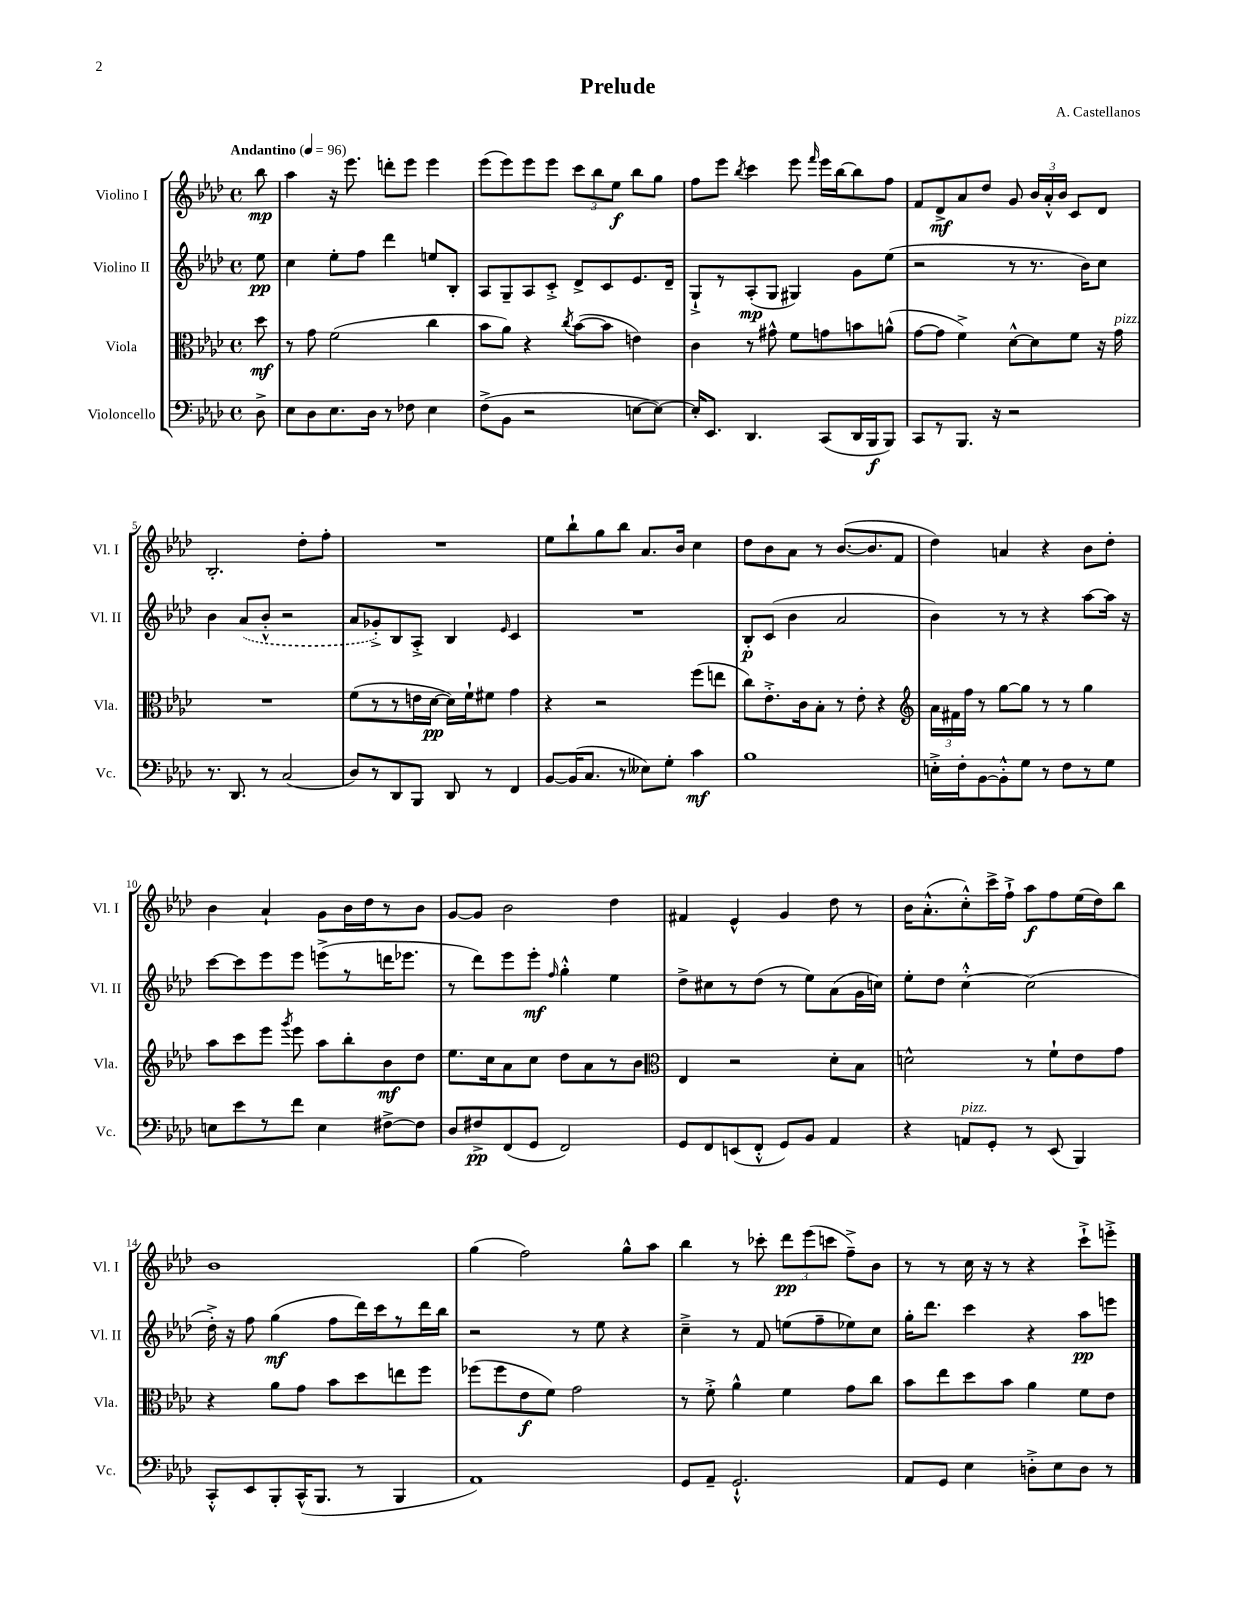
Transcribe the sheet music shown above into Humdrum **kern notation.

**kern	**kern	**kern	**kern
*staff4	*staff3	*staff2	*staff1
*clefF4	*clefC3	*clefG2	*clefG2
*k[b-e-a-d-]	*k[b-e-a-d-]	*k[b-e-a-d-]	*k[b-e-a-d-]
*M4/4	*M4/4	*M4/4	*M4/4
*met(c)	*met(c)	*met(c)	*met(c)
*MM96	*MM96	*MM96	*MM96
8D-^\	8dd-\	8ee-\	8bb-\
=	=	=	=
8E-\L	8r	4cc\	4aa-\
8D-\	8g\	.	.
8.E-\	(2f\	8ee-'\L	16r
.	.	.	8.eee-\
.	.	8ff\J	.
16D-\Jk	.	.	.
8r	.	4ddd-\	8ddd'\L
8F-\	.	.	8eee-\J
4E-\	4cc\	8ee/L	4eee-\
.	.	8B-'/J	.
=	=	=	=
(8F^\L	8b-\L	8A-/L	(8eee-\L
8BB-\J	8a-\J)	8G~/	8eee-\)
2r	4r	8A-/	8eee-\
.	.	8c'^/J	8eee-\J
.	8qcc/	.	.
.	([8b-\L	8d-^/L	12ccc\L
.	.	.	12bb-\
.	8b-\]J	8c/	.
.	.	.	12ee-\J
[8E\L	4e\)	8.e-/	8bb-\L
8E\_J)	.	.	8gg\J
.	.	16d-~/Jk	.
=	=	=	=
16E'/]LK	4c\	8G`^/L	8ff\L
8.EE-/J	.	.	.
.	.	8r	8eee-\J
.	.	.	8qbb-/
4.DD-/	8r	(8A-'/	4ccc\
.	8g#^^\	8G/J	.
.	8f\L	4G#/)	8eee-\
.	.	.	16qqfff/
(8CC/L	8g\	.	16eee-\LL
.	.	.	[16bb-\J
16DD-/L	8b\	8g\L	8bb-\]
16BBB-/J	.	.	.
8BBB-/J)	(8a^^\J	(8ee-\J	8ff\J
=	=	=	=
8CC/L	[8g\L	2r	8f/L
8r	8g\]J	.	8d-^/
8.BBB-/J	4f^\)	.	8a-/
.	.	.	8dd-/J
16r	.	.	.
2r	[8d-^^\L	8r	8g/
.	8d-\]	8.r	24b-/LL
.	.	.	24a-'^^/
.	.	.	24b-/JJ
.	8f\J	.	8c/L
.	.	16b-\LK)	.
.	16r	8cc\J	8d-/J
.	16g\	.	.
=	=	=	=
8.r	1r	4b-\	2.B-'/
8.DD-/	.	.	.
.	.	(8a-/L	.
8r	.	8b-'^^/J	.
(2C/	.	2r	.
.	.	.	8dd-'\L
.	.	.	8ff'\J
=	=	=	=
8D-/L)	(8f\L	8a-/L	1r
8r	8r	8g-'^/)	.
8DD-/	8r	8B-/	.
8BBB-/J	16e\L	8A-'^/J	.
.	[16d-\JJ	.	.
8DD-/	16d-\]LL)	4B-/	.
.	16f`\J	.	.
8r	8f#\J	.	.
.	.	16qqe-/	.
4FF/	4g\	4c/	.
=	=	=	=
[8BB-/L	4r	1r	8ee-\L
(16BB-/]K	.	.	8bb-`\
8.C/J	.	.	.
.	2r	.	8gg\
8r	.	.	8bb-\J
8E--\L)	.	.	8.a-/L
8G'\J	.	.	.
.	.	.	16b-/Jk
4c\	(8ff\L	.	4cc\
.	8ee\J	.	.
=	=	=	=
1B-	8cc\L)	8B-'/L	8dd-\L
.	8.e-'^\	(8c/J	8b-\
.	.	4b-\	8a-\J
.	16c\k	.	.
.	8B-'\J	.	8r
.	8r	2a-/	([8.b-/L
.	8e-'\	.	.
.	.	.	8.b-/]
.	4r	.	.
.	.	.	8f/J
=	=	=	=
*	*clefG2	*	*
16E'^\LL	24a-\LL	4b-\)	4dd-\)
.	24f#\	.	.
16F'\J	.	.	.
.	24ff\JJ	.	.
[8BB-\	8r	.	.
8BB-'^^\]	[8gg\L	8r	4a/
8G\J	8gg\]J	8r	.
8r	8r	4r	4r
8F\L	8r	.	.
8r	4gg\	[8aa-\L	8b-\L
8G\J	.	16aa-\]Jk	8dd-'\J
.	.	16r	.
=	=	=	=
8E\L	8aa-\L	[8ccc\L	4b-\
8e-\	8ccc\	8ccc\]	.
8r	8eee-\J	8eee-\	4a-`/
.	8qggg/	.	.
8f\J	8eee-\	8eee-\J	.
4E\	8aa-\L	(8eee^\L	8g\L
.	8bb-'\	8r	16b-\L
.	.	.	16dd-\J
[8F#^\L	8b-\	16ddd\K	8r
.	.	8.eee-\J	.
8F#\]J	8dd-\J	.	8b-\J
=	=	=	=
8D-/L	8.ee-\L	8r	[8g/L
8F#^/	.	8ddd-\L)	8g/]J
.	16cc\k	.	.
(8FF/	8a-\	8eee-\	2b-\
8GG/J	8cc\J	8eee-'\J	.
.	.	16qqff/	.
2FF/)	8dd-\L	4gg'^^\	.
.	8a-\	.	.
.	8r	4ee-\	4dd-\
.	8b-\J	.	.
=	=	=	=
*	*clefC3	*	*
8GG/L	4E-/	8dd-^\L	4f#/
8FF/	.	8cc#\	.
(8EE/	2r	8r	4e-^^/
8FF'^^/J	.	(8dd-\J	.
8GG/L)	.	8r	4g/
8BB-/J	.	8ee-\L)	.
4AA-/	8d-'\L	(8a-\	8dd-\
.	8B-\J	16g\L	8r
.	.	16cc\JJ)	.
=	=	=	=
4r	2d^^\	8ee-'\L	16b-\LK
.	.	.	(8.a-'^^\
.	.	8dd-\J	.
8AA/L	.	[4cc'^^\	8cc'^^\)
8GG'/J	.	.	16ccc^\L
.	.	.	16ff`^\JJ
8r	8r	(2cc\]	8aa-\L
(8EE-/	8f`\L	.	8ff\
4BBB-/)	8e-\	.	(16ee-\L
.	.	.	16dd-\J)
.	8g\J	.	8bb-\J
=	=	=	=
8CC'^^/L	4r	16dd-'^\)	1b-
.	.	16r	.
8EE-/	.	8ff\	.
8BBB-'/	8a-\L	(4gg\	.
(16CC^^/K	8g\J	.	.
8.BBB-/J	.	.	.
.	8b-\L	8ff\L	.
8r	8dd-\	16ddd-\L)	.
.	.	16ccc\J	.
4BBB-/	8ee\	8r	.
.	8ff\J	16ddd-\L	.
.	.	16bb-\JJ	.
=	=	=	=
1AA-)	(8ff-\L	2r	(4gg\
.	8ff-\	.	.
.	8e-\	.	2ff\)
.	8f\J)	.	.
.	2g\	8r	.
.	.	8ee-\	.
.	.	4r	8gg^^\L
.	.	.	8aa-\J
=	=	=	=
8GG/L	8r	4cc~^\	4bb-\
8AA-~/J	8f'^\	.	.
2.GG`^^/	4a-^^\	8r	8r
.	.	8f/	8ccc-'\
.	4f\	(8ee\L	12ddd-\L
.	.	.	(12eee-\
.	.	8ff~\	.
.	.	.	12ccc\J
.	8g\L	8ee-\)	8ff~^\L)
.	8cc\J	8cc\J	8b-\J
=	=	=	=
8AA-/L	8b-\L	16gg'\LK	8r
.	.	8.ddd-\J	.
8GG/J	8ee-\	.	8r
4E-\	8dd-\	4ccc\	16cc\
.	.	.	16r
.	8b-\J	.	8r
8D'^\L	4a-\	4r	4r
8E-\	.	.	.
8D\J	8f\L	8aa-\L	8ccc`^\L
8r	8e-\J	8eee\J	8eee'^\J
==	==	==	==
*-	*-	*-	*-
